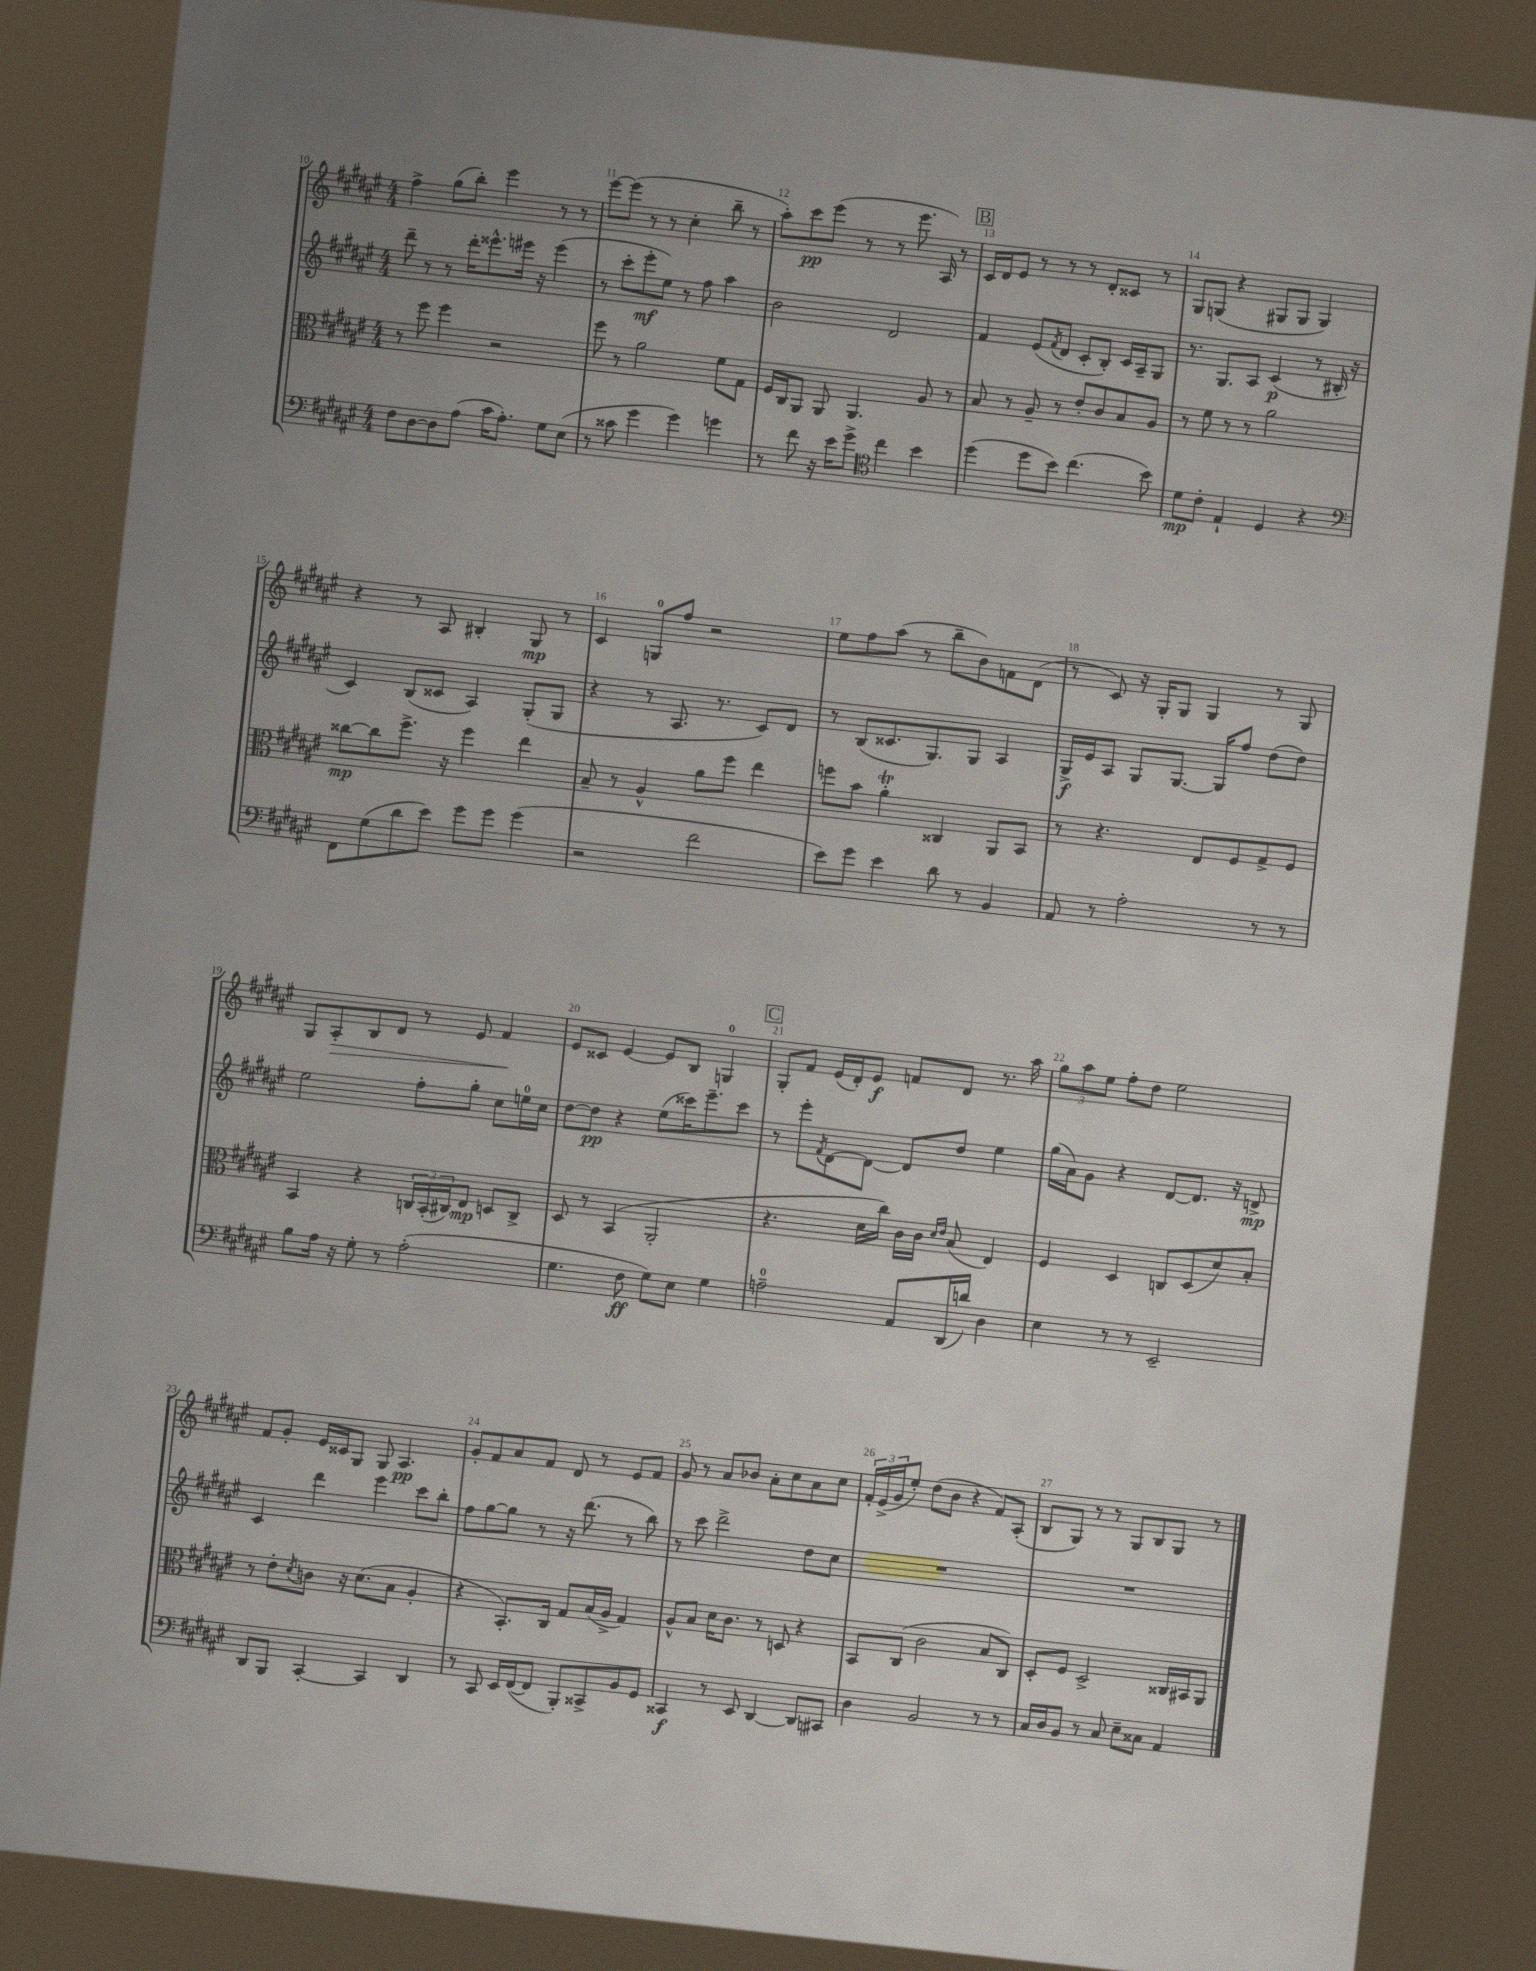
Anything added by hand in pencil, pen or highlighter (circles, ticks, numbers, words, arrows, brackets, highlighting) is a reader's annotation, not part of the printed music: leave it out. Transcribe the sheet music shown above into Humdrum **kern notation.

**kern	**kern	**kern	**kern
*staff4	*staff3	*staff2	*staff1
*clefF4	*clefC3	*clefG2	*clefG2
*k[f#c#g#d#a#e#]	*k[f#c#g#d#a#e#]	*k[f#c#g#d#a#e#]	*k[f#c#g#d#a#e#]
*M4/4	*M4/4	*M4/4	*M4/4
8F#\L	8r	8ddd#~\	4ff#^\
[8D#\	8ff#\	8r	.
8D#\]	4ff#\	8r	(8gg#\L
(8A#\J	.	16ddd#'\LK	8bb'\J)
.	.	8.eee##^^\	.
16c#\LK	2r	.	4eee#\
8.A#'\J)	.	.	.
.	.	16eee#\Jk	.
.	.	16r	.
8G#\L	.	(4eee#\	8r
(8E#\J	.	.	8r
=	=	=	=
8r	8ff#\	8r	[8eee#\L
8c##\	8r	8ccc#'\L	(8eee#\]J
4g#\	2a#\	8eee#'\	8r
.	.	8ee#\J)	8r
4g#\)	.	8r	4cc#'\
.	.	8ff#\	.
4g\	8f#\L	4aa#\	8bb~\
.	8G#\J	.	8r
=	=	=	=
8r	16F#/LL	2b\	8aa#'\L)
.	16C#/J	.	.
8f#\	8AA#/J	.	8ccc#\
16r	8AA#/	.	(8eee#\J
16e#\LK	.	.	.
8g#^\J	4.AA#/	.	8r
*clefC4	*	*	*
4cc#\	.	2d#/	8r
.	.	.	8.eee#\
4b\	8A#/	.	.
.	.	.	16A#/)
.	8r	.	8r
=	=	=	=
(4dd#\	8B/	4f#/	16c#/LL
.	.	.	16d#/J
.	8r	.	8e#/J
8dd#\L	8A#~/	(8e#/L	8r
.	.	8qf#/	.
8b\J)	8r	8d#/J	8r
(4.cc#\	8e#'/L	8c#'/L	8r
.	8c#/	8B'/J)	8d#'/L
.	8B/	16c#/LL	8c##/J
.	.	16A#~/J	.
8b\)	8A#/J	8G#/J	8r
=	=	=	=
8d#\L	8r	8.r	8G#/L
8c#'\J	8f#\	.	(8G/J
.	.	8.G#/L	.
4E#`/	8r	.	4r
.	8r	8A#/J	.
4D#/	2a#\	(4c#/	8G#/L
.	.	.	8G#/J
4r	.	8r	4G#/)
.	.	16B#'/	.
.	.	16r	.
=	=	=	=
*clefF4	*	*	*
8FF#\L	[8cc##\L	4c#/)	4r
(8G#\	8cc##\]	.	.
8d#\	8.ff#^\J	(8B/L	8r
8e#\J)	.	8c##/J	8A#/
.	16r	.	.
8g#\L	4ff#\	4A#/)	4B#'/
8g#\J	.	.	.
(4g#\	4ee#\	(8G#'/L	8G#/
.	.	8G#/J	8r
=	=	=	=
2r	8B~/	4r	4c#/
.	8r	.	.
.	4A#^^/	8r	8G/L
.	.	8.A#/	8ff#/J
2f#\	8a#\L	.	2r
.	.	8.r	.
.	8ff#\J	.	.
.	4ee#\	8c#/L)	.
.	.	8d#/J	.
=	=	=	=
8e#\L)	8ff\L	8r	8ee#\L
8g#\J	8b\J	(8B/L	8ff#\
4e#\	4a#'\	8.c##/	(8aa#\J
.	.	.	8r
.	.	8.G#/)	.
8d#\	4C##/	.	8bb~\L
8r	.	8G#/J	8b\)
4BB/	8AA#/L	4A#/	8f\
.	8BB/J	.	(8d#\J
=	=	=	=
8AA#/	8r	16G#^/LL	8r
.	.	16e#/J	.
8r	4.r	8A#/J	8c#/)
2A#'\	.	8G#/L	16r
.	.	.	16G#'/LK
.	.	[8.G#/J	8G#/J
.	8E#/L	.	4G#/
.	.	16G#/]LK	.
.	8F#/	8ff#/J	.
8r	8G#^/	(8dd#\L	8r
8r	8F#/J	8dd#\J)	8G#/
=	=	=	=
8B\L	4BB/	2ee#\	8G#/L
16A#\Jk	.	.	8A#'/
16r	.	.	.
8G#'\	4r	.	8B/
8r	.	.	8d#/J
(2A#'\	24C/LL	8ff#'\L	8r
.	(24BB'/	.	.
.	24C#/J)	.	.
.	8E#/J	8gg#'\J	8e#/
.	8D/L	8cc#\L	4f#/
.	8C#^/J	16ee\L	.
.	.	16cc#\JJ	.
=	=	=	=
4.G#\	8D#/	[8dd#\L	8e#/L
.	8r	8dd#\]J	8c##/J
.	(4BB/	4r	[4e#/
8F#\	.	.	.
8G#\L)	2AA#'/	(8ee#\L	8e#/]L
8E#\J	.	16ccc##\K)	8B/J
.	.	8.eee#~\	.
4G#\	.	.	4G/
.	.	8ccc##\J	.
=	=	=	=
2A~\	4.r	8r	8G#'/L
.	.	8eee#'\L	8f#/J
.	.	8qf#/	.
.	.	[8d#\	(16e#/LL
.	.	.	16d#'/J)
.	16d#\LL	8d#\_J	8e#/J
.	16cc#\JJ)	.	.
8AA#/L	16c#\LL	8d#/]L	8f/L
.	16c#\JJ	.	.
.	16qqd#/LL	.	.
.	16qqe#/JJ	.	.
(16DD#/L	(8B/	8dd#/J	8d#/J
16d/JJ)	.	.	.
4D#\	4E#/)	4ee#\	8.r
.	.	.	16aa#\
=	=	=	=
4E#\	4F#/	(16gg#\LL	12gg#\L
.	.	16a#\J)	.
.	.	.	12aa#\
.	.	8g#\J	.
.	.	.	12ee#\J
8r	4D#/	4r	8ff#'\L
8r	.	.	8dd#\J
2EE#~/	8C/L	[8d#/L	2ee#\
.	(8D#/	8.d#/]J	.
.	8d#/)	.	.
.	.	16r	.
.	8B'/J	8d^/	.
=	=	=	=
8DD#/L	8r	4c#/	8f#/L
8BBB/J	8e#'\L	.	8g#'/J
.	8qd#/	.	.
[4CC#'/	8c\J	4ddd#\	16e#/LL
.	.	.	16c##/J
.	16r	.	8G#/J
.	(8.d#\L	.	.
4CC#/]	.	4eee#\	8G#/
.	8B\J	.	4.A#/
4DD#/	4A#'/	8ccc#\L	.
.	.	8bb'\J	.
=	=	=	=
8r	4r	8ff#\L	8g#'/L
8CC#/	.	[8gg#\	8f#/
16EE#/LL	8.BB'/L)	8gg#\]J	8a#/
([16FF#/J	.	.	.
8FF#/]J	.	8r	8f#/J
.	16C#/Jk	.	.
8BBB'/L)	8G#/L	16r	8d#/
.	.	(8.ddd#\	.
8CC##^/	(16B/L	.	8r
.	16A#^/JJ	.	.
8BB/	4G#/)	8r	8e#/L
8GG#/J	.	8bb\)	8f#/J
=	=	=	=
4CC##/	8A#^^/L	8r	8g#/
.	8B/J	8ccc#\	8r
8r	16d#\LK	2ddd#^\	8a#/L
.	8.c#\J	.	.
8EE#/	.	.	8b-/J
[4DD#/	8r	.	8a#'\L
.	8D/	.	8cc#\
8DD#/]L	4r	8dd#\L	8a#\
8CC#/J	.	8cc#\J	8cc#\J
=	=	=	=
4D#\	8BB/L	1r	24f#'/LL
.	.	.	(24e#^/
.	.	.	24g#/J
.	(8C#/J	.	8ee#'/J)
2BB/	2c#\	.	(8dd#\L
.	.	.	8b\J
.	.	.	4r
8r	8B/L	.	8f#/L)
8r	8C#/J)	.	(8A#'/J
=	=	=	=
16C#/LL	8D#'/L	1r	8B/L
16D#/J	.	.	.
8BB/J	8F#/J	.	8G#/J)
8r	2D#^/	.	8r
8C#/	.	.	8r
8E#~\L	.	.	8G#/L
8C##\J	.	.	8B/
4AA#/	16C##/LL	.	8G#/J
.	16BB#/J	.	.
.	8AA#/J	.	8r
==	==	==	==
*-	*-	*-	*-
